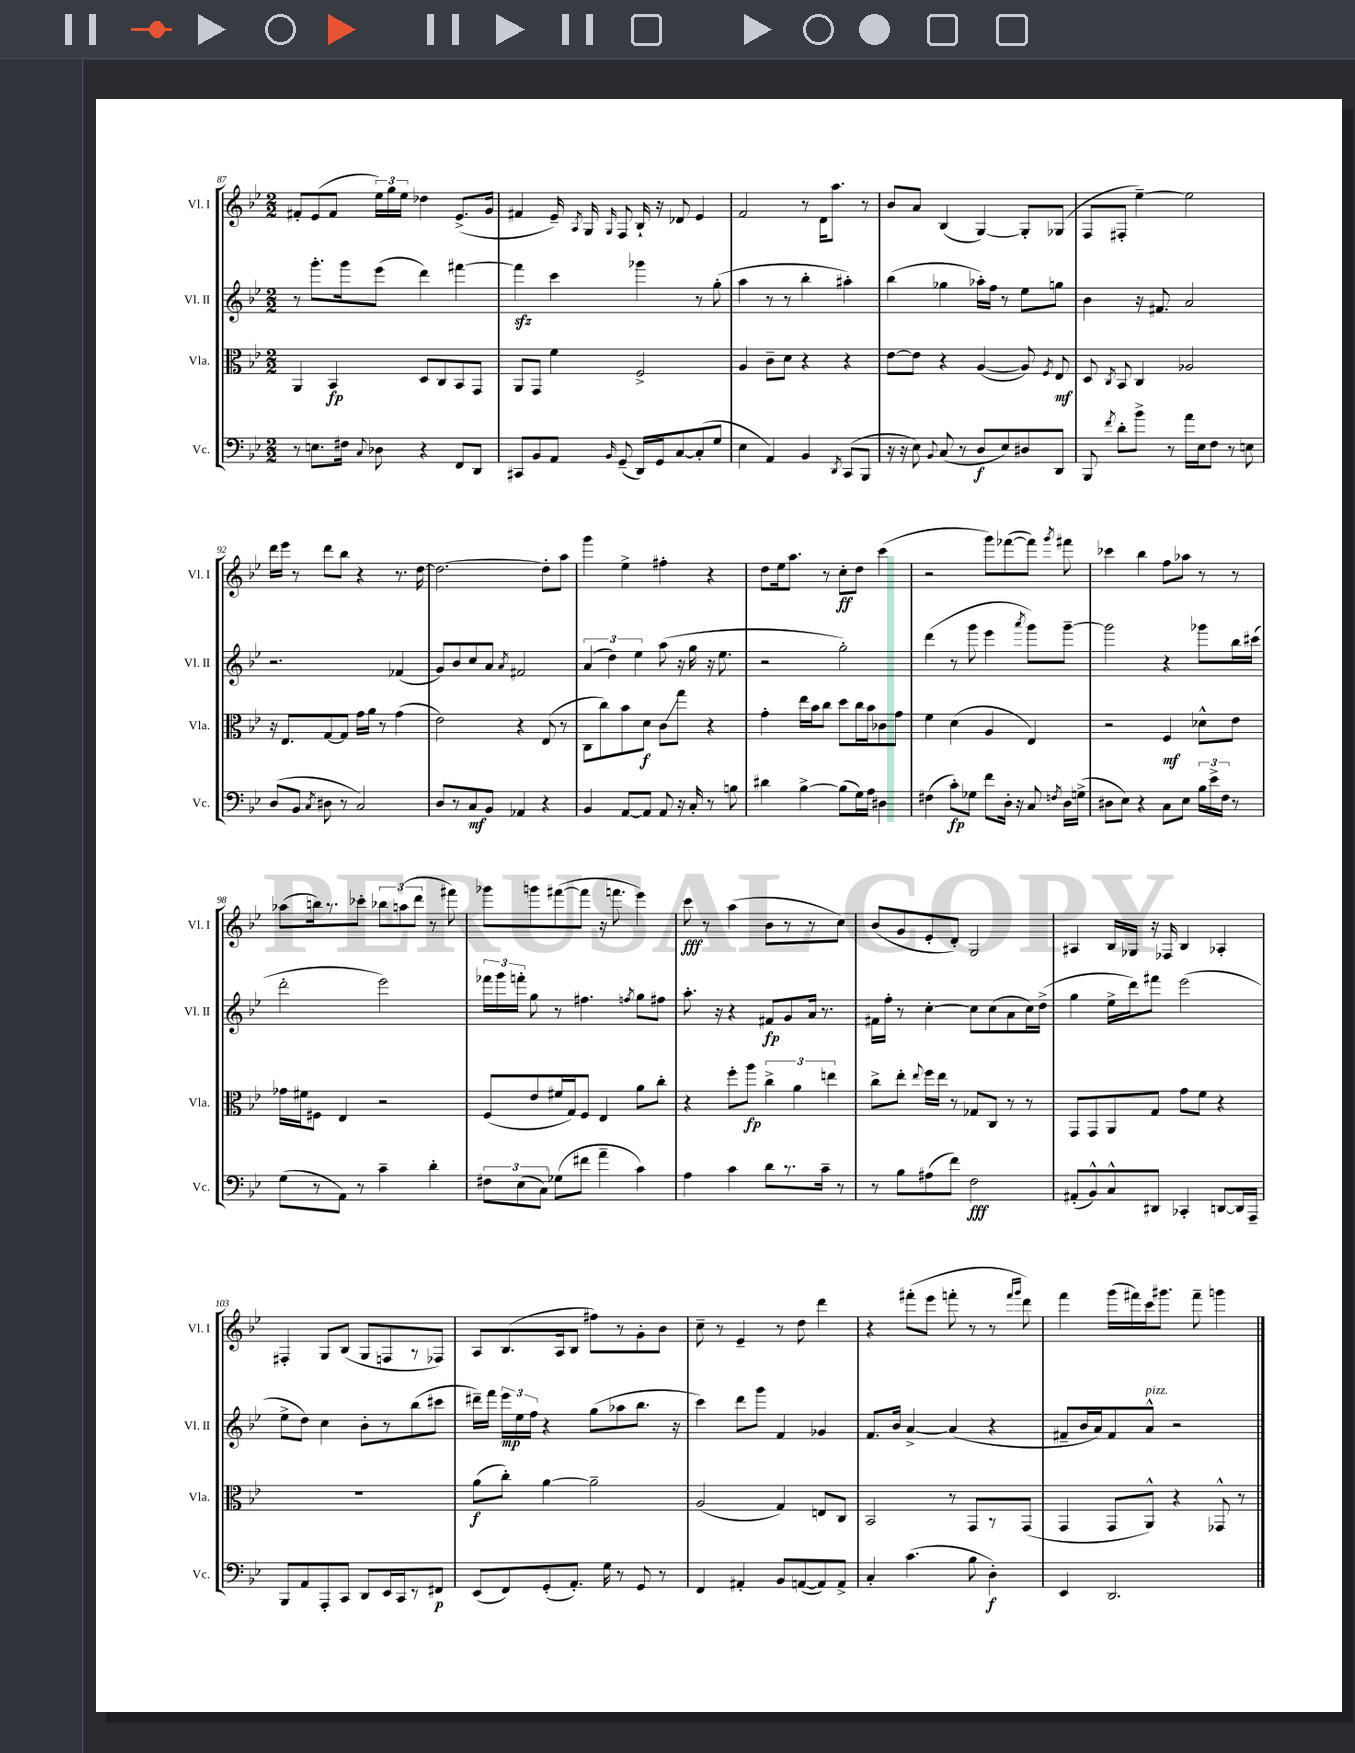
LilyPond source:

<<
\new StaffGroup <<
\new Staff = "s0" \with { instrumentName = "Vl. I" shortInstrumentName = "Vl. I" } {
    \clef treble \key bes \major \numericTimeSignature \time 2/2
    \autoBeamOff fis'8[-. ees'8( fis'8] \tuplet 3/2 { ees''16[) g''16 ees''16] } des''4 ees'8.[->( g'16] |
    fis'4 ees'16--) \acciaccatura { a8 } g16 \grace { g16 } f8 bes16-! r16 des'8 ees'4 |
    f'2 r8 d'16[ a''8.] r8 |
    bes'8[ a'8] bes4( g4~) g8[-. ges8]( |
    f8[ fis8]-. ees''4~--) ees''2 |
    d'''16[ ees'''16] r8 d'''8[ bes''8] r4 r8. d''16~ |
    d''2.~ d''8[-. a''8] |
    g'''4 ees''4-> fis''4-. r4 |
    d''8[ ees''16 a''8.] r8 c''8[-.\ff d''8] c'''4( |
    r2 g'''8[) fes'''8~( fes'''8]) \acciaccatura { g'''8 } fis'''8 |
    ces'''4 bes''4 f''8[ aes''8] r8 r8 |
    aes''8[( b''16) r8. ces'''8]-. \tuplet 3/2 { bes''8[ a''8( d'''8] } r8 fis'''8) |
    ges'''8[ g'''8 fis'''8~( fis'''8] r16 f'''8. ees'''4) |
    c'''8\fff r8 a''4( bes'8[ r8 r8 c''8]) |
    bes'8[( g'8 ees'8-. d'8]-.) g2 |
    ais4 bes16[ ges16] r16 fes16 bes4 aes4-. |
    fis4-. g8[ bes8]( g8[ f8 r8 fes8]) |
    a8[ bes8.( a16 bes8] fis''8[) r8 g'8-. bes'8] |
    c''8-- r8 ees'4-- r8 d''8 d'''4 |
    r4 fis'''8[-.( ees'''8] f'''8-. r8 r8 \grace { f'''16[ g'''16] } d'''8) |
    f'''4 g'''16[( fis'''16) c'''16 gis'''8.] fis'''8-- g'''4 \bar "|." |
}
\new Staff = "s1" \with { instrumentName = "Vl. II" shortInstrumentName = "Vl. II" } {
    \clef treble \key bes \major \numericTimeSignature \time 2/2
    \autoBeamOff r8 g'''8.[-. g'''16 ees'''8]( d'''4) fis'''4~ |
    fis'''4\sfz c'''4 ges'''4 r8 g''8-.( |
    a''4 r8 r8 bes''4-. ais''4-.) |
    bes''4( ges''4 aes''16[-.) f''16] r8 ees''8[ g''8] |
    bes'4 r16 fis'8. a'2 |
    r2. fes'4( |
    g'8[) bes'8 c''8 a'8] \acciaccatura { a'8 } fis'2 |
    \tuplet 3/2 { a'4( d''4) ees''4 } a''8( r16 g''16 r16 ees''8. |
    r2 g''2-.) |
    d'''4( r8 g'''8 ees'''4 \acciaccatura { a'''8 } g'''8[) g'''8]~-- |
    g'''2 r4 ges'''8[ bes''16 cis'''16]( |
    d'''2-. ees'''2) |
    \tuplet 3/2 { fes'''16[ g'''16 f'''16]-. } g''8 r8 fis''4. \acciaccatura { f''8 } g''8[ fis''8] |
    a''8.-. r16 r4 fis'8[\fp g'8 a'16] r8. |
    fis'16[ f''16]-. r8 c''4~-. c''8[ c''8( a'8 c''16) d''16]->( |
    g''4 ees''16[-> d'''16) fis'''8] ees'''2( |
    ees''8[-> d''8]) c''4 bes'8[-. r8 bes''8( cis'''8] |
    dis'''16[--) f'''16] \tuplet 3/2 { ees'''16[\mp ees''16 f''16] } r4 g''8[( aes''8 bes''8.] r16 |
    c'''4) d'''8[ g'''8] f'4 ges'4 |
    f'8.[ bes'16] a'4~-> a'4( r4 |
    fis'8[-- bes'16 a'16) fis'8 a'8]-^^\markup { \italic "pizz." } r2 \bar "|." |
}
\new Staff = "s2" \with { instrumentName = "Vla." shortInstrumentName = "Vla." } {
    \clef alto \key bes \major \numericTimeSignature \time 2/2
    \autoBeamOff a,4 bes,4\fp d8[ c8 bes,8 g,8] |
    a,8[ g,8] f'4 f2-> |
    a4 c'8[-- d'8] r4 r4 |
    ees'8[~ ees'8] r4 a4~( a8) \acciaccatura { f8 } ees8\mf |
    d8 \acciaccatura { c8 } bes,8 c4 aes2 |
    r16 ees8.[ g8~ g8] g'16[ a'16] r8 g'4( |
    ees'2) r4 ees8( r8 |
    c8[ c''8) bes'8 d'8]\f c'8[\glissando g''8] r4 |
    g'4-. ees''16[ bes'16 c''8] d''8[ c''16 bes'16 ces'8 g'8] |
    f'4 d'4( a4 ees4) |
    r2 f4\mf des'8[-^ ees'8] |
    ges'16[ fis'16 fis8] ees4 r2 |
    f8[( ees'8 fis'16 g16) f8] ees4 a'8[ c''8]-. |
    r4 f''8[-. a''8]\fp \tuplet 3/2 { c''4-> a'4 e''4 } |
    c''8[-> ees''8]-. \appoggiatura { ees''8 } f''16[ ees''16] r8 ges8[ c8] r8 r8 |
    g,8[ g,8 a,8 g8] g'8[ f'8] r4 |
    R1 |
    a'8[\f( c''8]-.) a'4~ a'2-- |
    a2( g4) e8[ c8] |
    bes,2 r8 g,8[ r8 g,8]( |
    g,4 g,8[ a,8]-^) r4 ges,8-^ r8 \bar "|." |
}
\new Staff = "s3" \with { instrumentName = "Vc." shortInstrumentName = "Vc." } {
    \clef bass \key bes \major \numericTimeSignature \time 2/2
    \autoBeamOff r8 e8.[ fis16] \appoggiatura { c8 } des8 r4 f,8[ d,8] |
    cis,8[ bes,8 a,8] \grace { bes,16 } g,8--( d,16[) g,16 c8~ c8-.( g8] |
    ees4 a,4) bes,4 \acciaccatura { d,8 } c,8[( bes,,8] |
    r16 r16 ees8) \appoggiatura { bes,8 } c8( r8 d8[\f ees8) dis8 d,8] |
    bes,,8 \acciaccatura { f'8 } d'8[-. bes'8]-> r8 a'16[ ees16 f8] r8 e8 |
    d8[( bes,8] \acciaccatura { c8 } dis8 r8 c2) |
    d8[ r8 c8\mf bes,8] aes,4 r4 |
    bes,4 a,8[~ a,8] a,8 r16 c16-. r8 b8 |
    dis'4 bes4~-> bes8[( g16) a16] dis4 |
    fis4( c'8[-.\fp) ges8] f'8[ d16]-. r16 c8 \acciaccatura { f8 } d16[ g16]->( |
    dis8[ ees8]) r4 c8[ ees8] \tuplet 3/2 { bes16[ ees'16-> f16] } r8 |
    g8[( r8 a,8]) r8 c'4-- d'4-. |
    \tuplet 3/2 { fis8[ ees8( c8]) } ges8[( fis'8] a'4-- c'4) |
    a4 c'4 d'8[ r8. c'16]-- r8 |
    r8 bes8[ ais8( f'8]) f2\fff |
    ais,8[-.( bes,8-^) c8-^ dis,8] ces,4-. d,8[~ d,16 a,,16]-- |
    bes,,8[ a,8 a,,8-. c,8] d,8[ ees,16 c,16 r8 fis,8]\p |
    ees,8[( f,8) g,8-.( a,8.]-.) g16 r8 g,8 r8 |
    f,4 ais,4-. bes,8[ a,8~( a,8) a,8]-> |
    c4-. c'4.( bes8 d4-.\f) |
    ees,4 d,2. \bar "|." |
}
>>
>>
\layout { \context { \Score currentBarNumber = #87 } }
